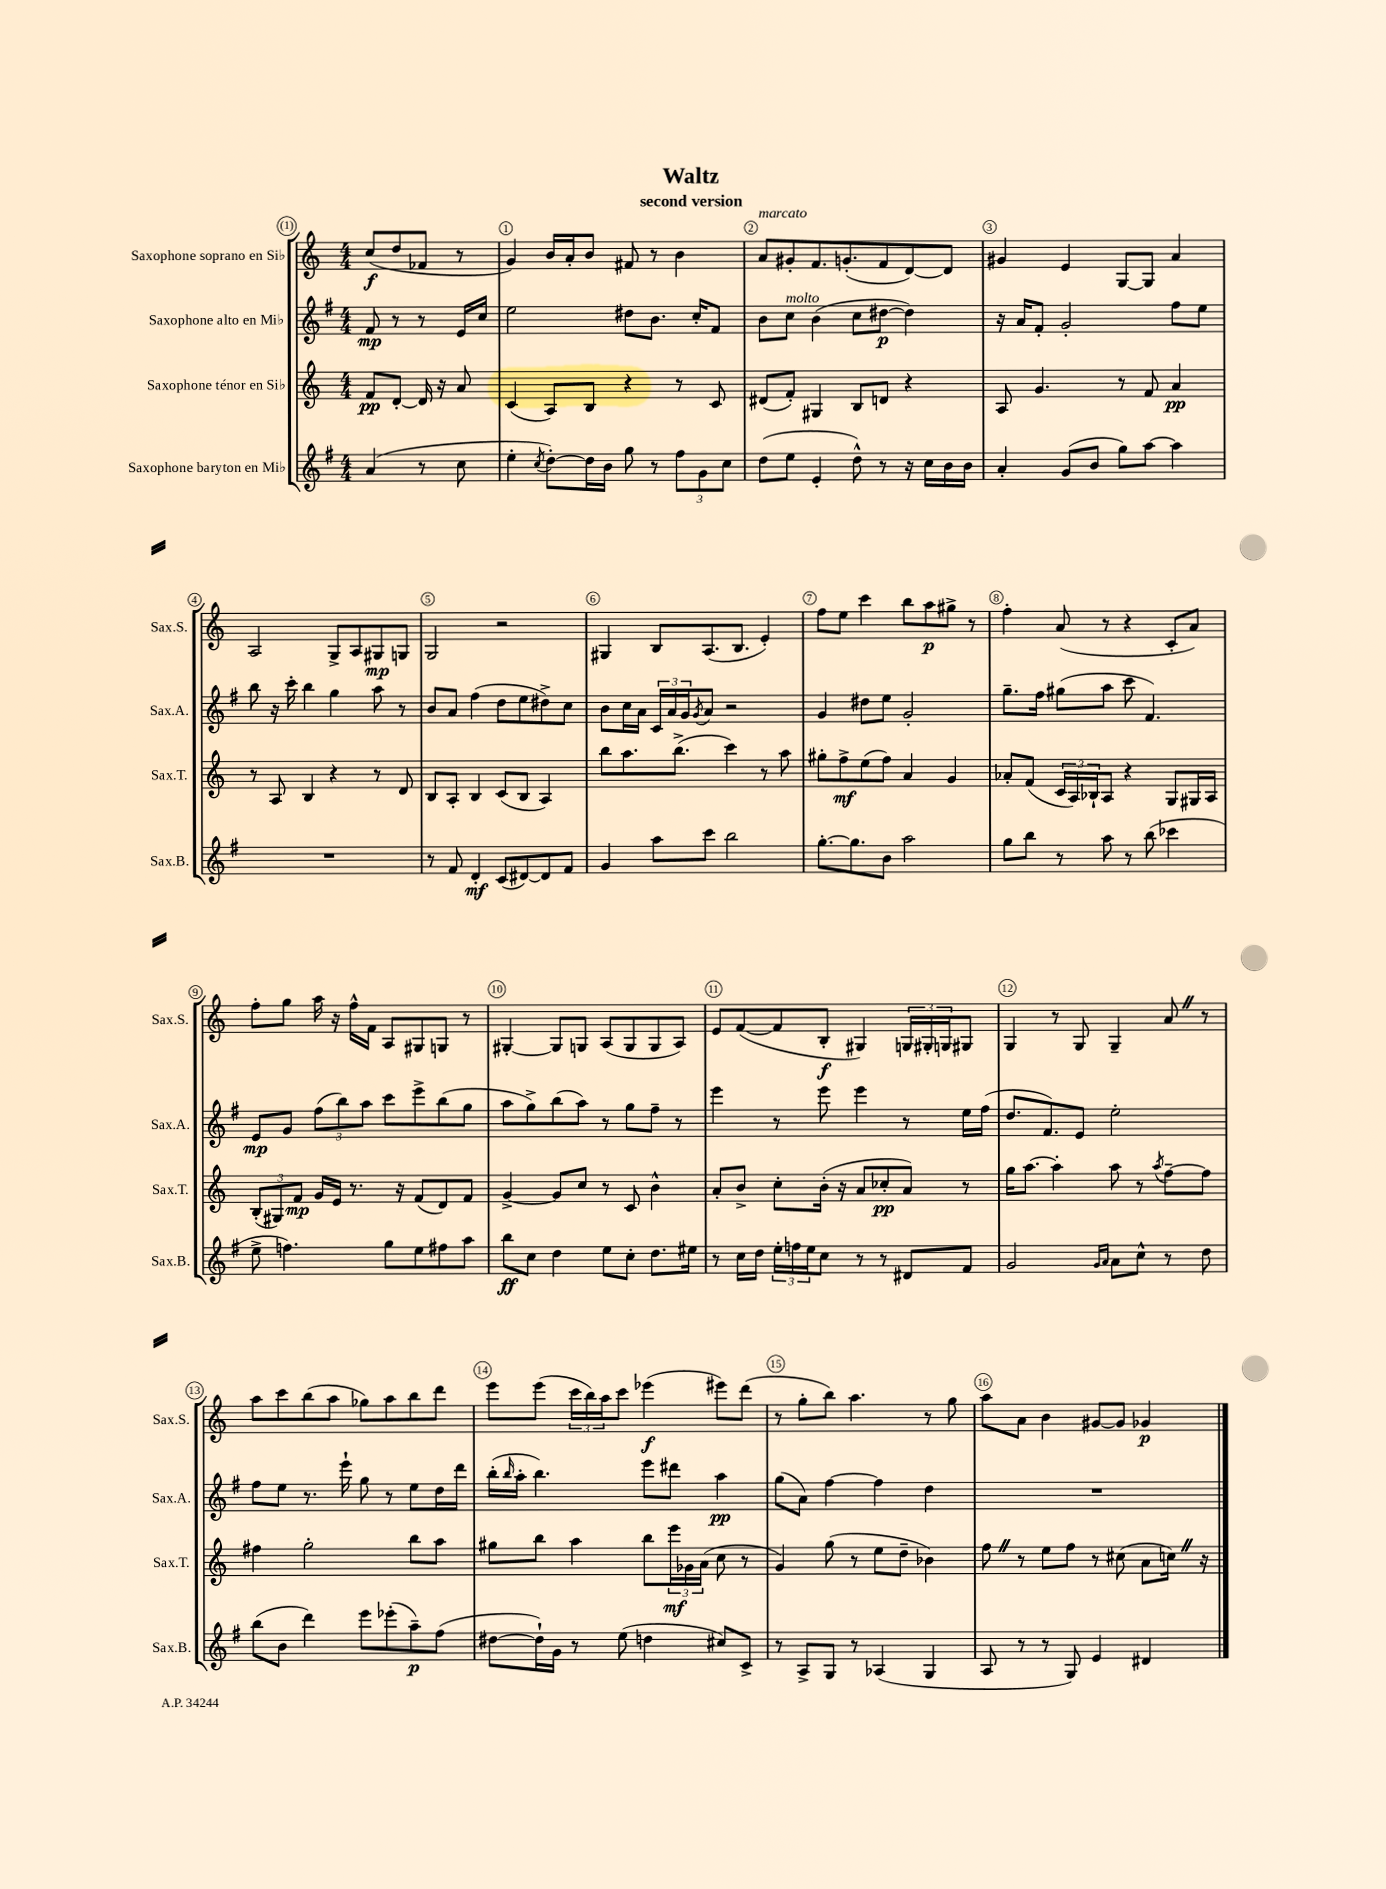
\header { title = "Waltz" subtitle = "second version" }
<<
\new StaffGroup <<
\new Staff = "s0" \with { instrumentName = "Saxophone soprano en Sib" shortInstrumentName = "Sax.S." } {
    \clef treble \key c \major \numericTimeSignature \time 4/4 \partial 2
    c''8\f( d''8 fes'8 r8 |
    g'4) b'16 a'16-. b'8 fis'8 r8 b'4 |
    a'8^\markup { \italic "marcato" } gis'8-. f'8. g'8.-.( f'8 d'8~) d'8 |
    gis'4 e'4 g8~ g8 a'4 |
    a2 g8-> a8 gis8\mp g8 |
    g2 r2 |
    gis4 b8 a8.( b8. e'4-.) |
    f''8 e''8 c'''4 b''8 a''8\p gis''8-> r8 |
    f''4-. a'8( r8 r4 c'8-. a'8) |
    f''8-. g''8 a''16 r16 f''16-^ f'16 a8 gis8 g8 r8 |
    gis4~-. gis8 g8 a8( g8 g8 a8) |
    e'8 f'8~( f'8 b8-.\f gis4) \tuplet 3/2 { g16 gis16-. g16 } gis8 |
    g4 r8 g8 g4-- a'8 \once \override BreathingSign.text = \markup { \musicglyph "scripts.caesura.straight" } \breathe r8 |
    a''8 c'''8 b''8( a''8 ges''8) a''8 b''8 d'''8 |
    e'''8 e'''8( \tuplet 3/2 { c'''16 b''16) a''16 } c'''8 ees'''4\f( eis'''8) d'''8( |
    r8 g''8-. b''8) a''4. r8 g''8 |
    a''8 a'8 b'4 gis'8~ gis'8 ges'4\p \bar "|." |
}
\new Staff = "s1" \with { instrumentName = "Saxophone alto en Mib" shortInstrumentName = "Sax.A." } {
    \clef treble \key g \major \numericTimeSignature \time 4/4 \partial 2
    fis'8\mp r8 r8 e'16 c''16 |
    e''2 dis''8 b'8. c''16-. fis'8 |
    b'8 c''8^\markup { \italic "molto" } b'4( c''8 dis''8~\p dis''4) |
    r16 a'16 fis'8-. g'2-. fis''8 e''8 |
    b''8 r16 c'''16-. b''4 g''4 a''8 r8 |
    b'8 a'8 fis''4( d''8 e''8 dis''8->) c''8 |
    b'8 c''16 a'16 \tuplet 3/2 { c'16 a'16 g'16 } \acciaccatura { g'8 } a'8 r2 |
    g'4 dis''8 e''8 g'2-. |
    g''8.-- fis''16 gis''8( a''8 c'''8 fis'4.) |
    e'8\mp g'8 \tuplet 3/2 { fis''8( b''8) a''8 } c'''8 e'''8-> b''8( g''8 |
    a''8 g''8->) b''8( a''8) r8 g''8 fis''8-- r8 |
    e'''4 r8 e'''8 e'''4 r8 e''16 fis''16( |
    d''8. fis'8.) e'8 e''2-. |
    fis''8 e''8 r8. e'''16-! g''8 r8 e''8 d''16 d'''16 |
    b''16-.( \grace { b''16 } a''16-. b''4.) e'''8 dis'''8 a''4\pp |
    g''8( a'8) fis''4~ fis''4 d''4 |
    R1 \bar "|." |
}
\new Staff = "s2" \with { instrumentName = "Saxophone ténor en Sib" shortInstrumentName = "Sax.T." } {
    \clef treble \key c \major \numericTimeSignature \time 4/4 \partial 2
    f'8\pp d'8~-. d'16 r16 a'8 |
    c'4( a8) b8 r4 r8 c'8 |
    dis'8( f'8-.) gis4 b8 d'8 r4 |
    a8 g'4. r8 f'8 a'4\pp |
    r8 a8 b4 r4 r8 d'8 |
    b8 a8-. b4 c'8( b8 a4) |
    b''8 a''8. b''8.->( c'''4) r8 a''8 |
    gis''8-. f''8->\mf e''8( f''8) a'4 g'4 |
    aes'8-. f'8( \tuplet 3/2 { c'16 a16) bes16-! } a8 r4 g8 gis16 a16 |
    \tuplet 3/2 { b8-.( gis8) f'8\mp } g'16 e'16 r8. r16 f'8( d'8) f'8 |
    g'4~-> g'8 c''8 r8 c'8 b'4-^ |
    a'8-. b'8-> c''8-. b'16-.( r16 a'8 ces''8-.\pp a'8) r8 |
    g''16 a''8.~ a''4-. a''8 r8 \acciaccatura { a''8 } f''8~-- f''8 |
    fis''4 g''2-. b''8 a''8 |
    gis''8 b''8 a''4 b''8 \tuplet 3/2 { e'''16\mf ges'16 a'16( } c''8 r8 |
    g'4) g''8( r8 e''8 d''8-- bes'4) |
    f''8 \once \override BreathingSign.text = \markup { \musicglyph "scripts.caesura.straight" } \breathe r8 e''8 f''8 r8 cis''8( a'8 c''16) \once \override BreathingSign.text = \markup { \musicglyph "scripts.caesura.straight" } \breathe r16 \bar "|." |
}
\new Staff = "s3" \with { instrumentName = "Saxophone baryton en Mib" shortInstrumentName = "Sax.B." } {
    \clef treble \key g \major \numericTimeSignature \time 4/4 \partial 2
    a'4( r8 c''8 |
    e''4-. \acciaccatura { c''8 } d''8~-.) d''16 b'16 g''8 r8 \tuplet 3/2 { fis''8 g'8 c''8 } |
    d''8( e''8 e'4-. d''8-^) r8 r16 c''16 b'16 b'16 |
    a'4-. g'8( b'8 g''8) a''8~ a''4 |
    R1 |
    r8 fis'8 d'4-.\mf c'8( dis'8~) dis'8 fis'8 |
    g'4 a''8 c'''8 b''2 |
    g''8.~-. g''8. b'8 a''2 |
    g''8 b''8 r8 a''8 r8 b''8( ces'''4 |
    e''8-> f''4.) g''8 e''8 fis''8 a''8 |
    b''8\ff c''8 d''4 e''8 c''8-. d''8. eis''16 |
    r8 c''16 d''16 \tuplet 3/2 { e''16-. f''16 e''16 } c''8 r8 r8 dis'8 fis'8 |
    g'2 \grace { g'16 a'16 } a'8 c''8-^ r8 d''8 |
    b''8( b'8 d'''4) e'''8 ees'''8-.( a''8--\p) fis''8( |
    dis''8~ dis''16-!) g'16 r8 e''8( d''4 cis''8) c'8-> |
    r8 a8-> g8 r8 aes4( g4 |
    a8 r8 r8 g8) e'4 dis'4 \bar "|." |
}
>>
>>
\layout { \context { \Score \override BarNumber.break-visibility = ##(#f #t #t) barNumberVisibility = #all-bar-numbers-visible \override BarNumber.stencil = #(make-stencil-circler 0.1 0.3 ly:text-interface::print) } }
